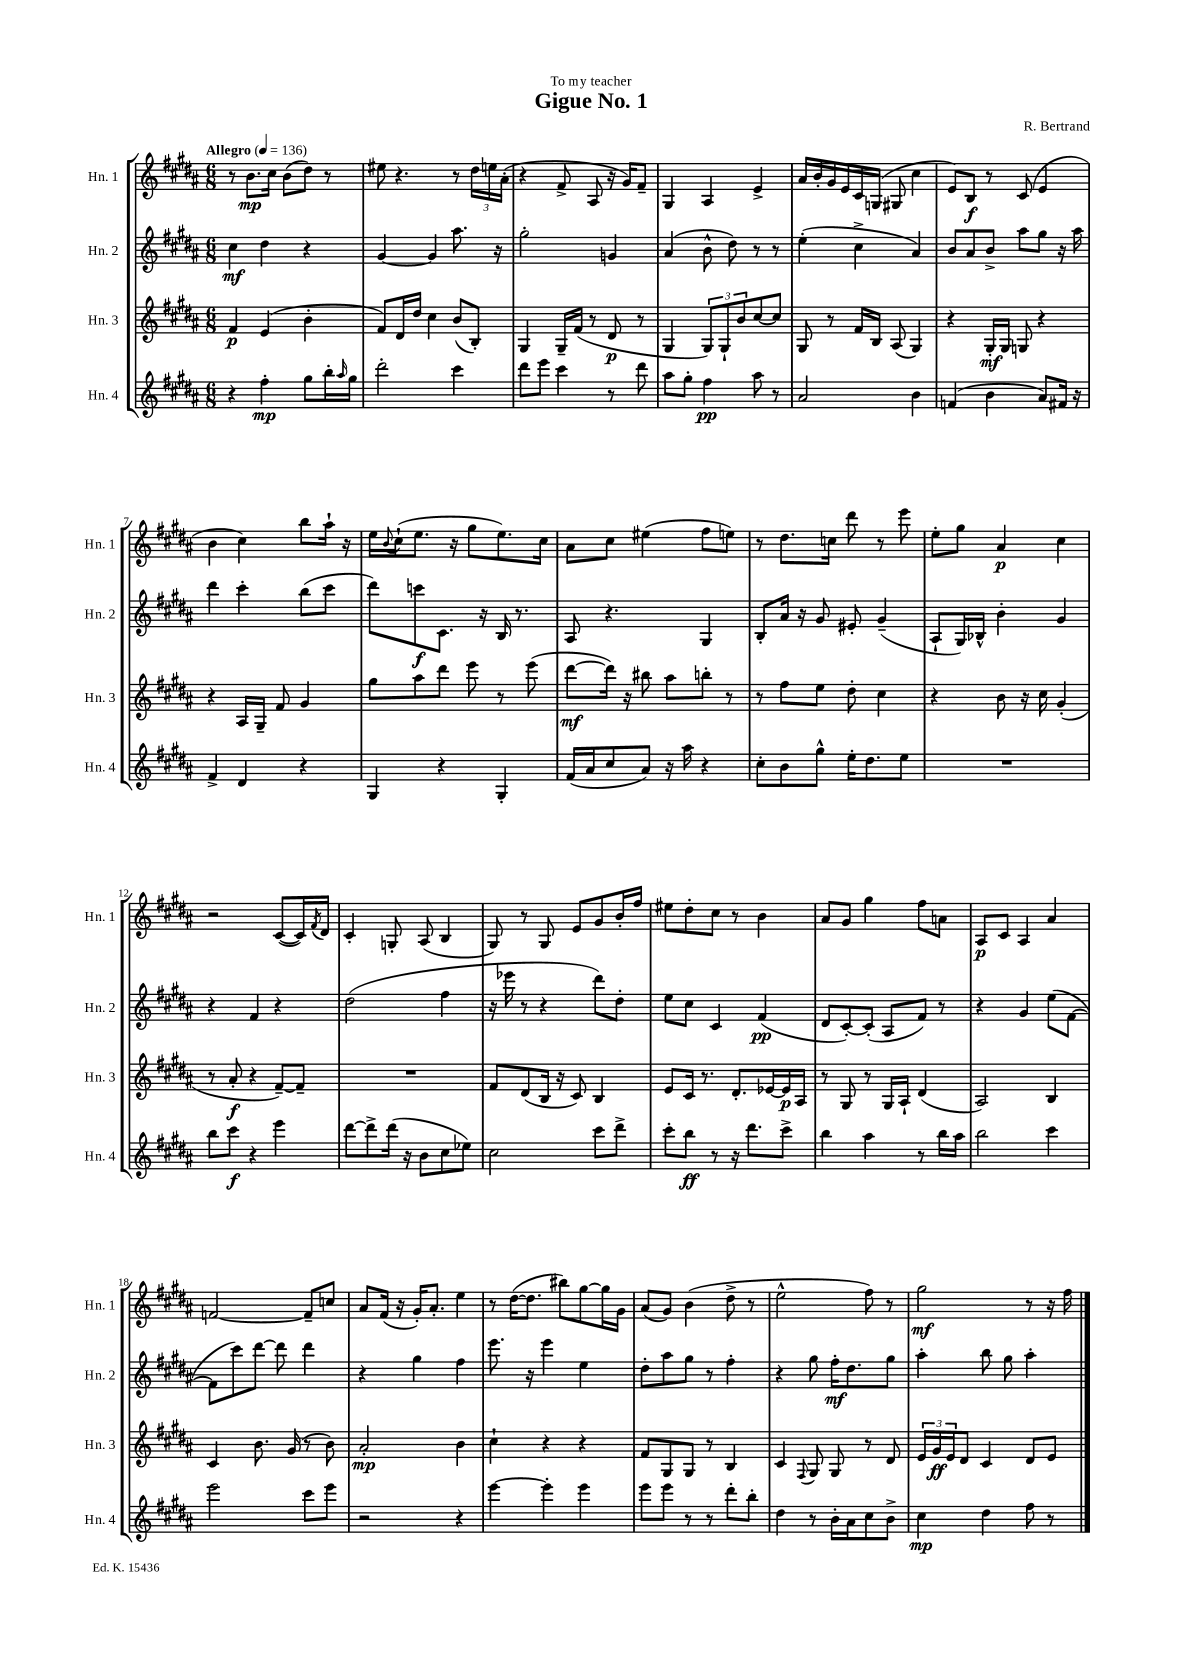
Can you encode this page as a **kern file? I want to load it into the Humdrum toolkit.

**kern	**dynam	**kern	**dynam	**kern	**dynam	**kern	**dynam
*part4	*part4	*part3	*part3	*part2	*part2	*part1	*part1
*staff4	*staff4	*staff3	*staff3	*staff2	*staff2	*staff1	*staff1
*I"Hn. 4	*	*I"Hn. 3	*	*I"Hn. 2	*	*I"Hn. 1	*
*I'Hn. 4	*	*I'Hn. 3	*	*I'Hn. 2	*	*I'Hn. 1	*
*clefG2	*	*clefG2	*	*clefG2	*	*clefG2	*
*k[f#c#g#d#a#]	*	*k[f#c#g#d#a#]	*	*k[f#c#g#d#a#]	*	*k[f#c#g#d#a#]	*
*M6/8	*	*M6/8	*	*M6/8	*	*M6/8	*
*MM136	*	*MM136	*	*MM136	*	*MM136	*
=1	=1	=1	=1	=1	=1	=1	=1
!	!	!	!	!	!	!LO:TX:a:B:t=Allegro	!
4r	.	4f#/	p	4cc#\	mf	8r	.
.	.	.	.	.	.	8.b\L	mp
4ff#'\	mp	(4e/	.	4dd#\	.	.	.
.	.	.	.	.	.	16cc#\Jk	.
.	.	.	.	.	.	(8b\L	.
8gg#\L	.	4b'\	.	4r	.	8dd#\J)	.
16bb'\L	.	.	.	.	.	8r	.
16qqaa#/	.	.	.	.	.	.	.
16gg#\JJ	.	.	.	.	.	.	.
=2	=2	=2	=2	=2	=2	=2	=2
2ddd#'\	.	8f#/L)	.	[4g#/	.	8ee#X\	.
.	.	16d#/L	.	.	.	4.r	.
.	.	16dd#/JJ	.	.	.	.	.
.	.	4cc#\	.	4g#/]	.	.	.
4ccc#\	.	(8b/L	.	8.aa#\	.	8r	.
.	.	8B'/J)	.	.	.	24dd#\LL	.
.	.	.	.	.	.	24een\	.
.	.	.	.	16r	.	.	.
.	.	.	.	.	.	(24a#'\JJ	.
=3	=3	=3	=3	=3	=3	=3	=3
8ddd#\L	.	4G#/	.	2gg#'\	.	4r	.
8eee\J	.	.	.	.	.	.	.
4ccc#\	.	16G#~/LL	.	.	.	8f#^/	.
.	.	(16f#/JJ	.	.	.	.	.
.	.	8r	.	.	.	8A#/	.
8r	.	8d#/	p	4gn/	.	16r	.
.	.	.	.	.	.	16g#/KL)	.
8ddd#\	.	8r	.	.	.	8f#~/J	.
=4	=4	=4	=4	=4	=4	=4	=4
8aa#\L	.	4G#/	.	(4a#/	.	4G#/	.
8gg#'\J	.	.	.	.	.	.	.
4ff#\	pp	12G#/L)	.	8b^^\	.	4A#/	.
.	.	12G#`/	.	.	.	.	.
.	.	.	.	8dd#\)	.	.	.
.	.	12b/	.	.	.	.	.
8aa#\	.	[8cc#/	.	8r	.	4e^/	.
8r	.	8cc#/J]	.	8r	.	.	.
=5	=5	=5	=5	=5	=5	=5	=5
2a#/	.	8G#/	.	(4ee'\	.	16a#/LL	.
.	.	.	.	.	.	16b'/	.
.	.	8r	.	.	.	16g#/	.
.	.	.	.	.	.	16e/	.
.	.	16f#/LL	.	4cc#^\	.	16c#/	.
.	.	16B/JJ	.	.	.	(16Gn/JJ	.
.	.	(8A#/	.	.	.	8G#X/	.
4b\	.	4G#/)	.	4a#/)	.	4cc#\	.
=6	=6	=6	=6	=6	=6	=6	=6
(4fn/	.	4r	.	8b/L	.	8e/L)	.
.	.	.	.	8a#/	.	8B/J	f
4b\	.	16G#'/LL	mf	8b^/J	.	8r	.
.	.	16G#/JJ	.	.	.	.	.
.	.	8Gn/	.	8aa#\L	.	(8c#/	.
8a#/L)	.	4r	.	8gg#\J	.	4e/	.
16f#X/Jk	.	.	.	16r	.	.	.
16r	.	.	.	16aa#\	.	.	.
!!LO:LB:g=z
=7	=7	=7	=7	=7	=7	=7	=7
4f#^/	.	4r	.	4ddd#\	.	4b\	.
4d#/	.	16A#/LL	.	4ccc#'\	.	4cc#\)	.
.	.	16G#~/JJ	.	.	.	.	.
.	.	8f#/	.	.	.	.	.
4r	.	4g#/	.	(8bb\L	.	8bb\L	.
.	.	.	.	8ccc#\J	.	16aa#`\Jk	.
.	.	.	.	.	.	16r	.
=8	=8	=8	=8	=8	=8	=8	=8
4G#/	.	8gg#\L	.	8ddd#\L)	.	16ee\LL	.
.	.	.	.	.	.	8qqb/	.
.	.	.	.	.	.	(16cc#`\J	.
.	.	8aa#\	.	8cccn\	f	8.ee\J	.
4r	.	8ddd#\J	.	8.c#\J	.	.	.
.	.	.	.	.	.	16r	.
.	.	8eee\	.	.	.	8gg#\L	.
.	.	.	.	16r	.	.	.
4G#'/	.	8r	.	16B/	.	8.ee\)	.
.	.	.	.	8.r	.	.	.
.	.	(8eee\	.	.	.	.	.
.	.	.	.	.	.	16cc#\Jk	.
=9	=9	=9	=9	=9	=9	=9	=9
(16f#/LL	.	[8ddd#\L	mf	8A#/	.	8a#\L	.
16a#/J	.	.	.	.	.	.	.
8cc#/	.	16ddd#\Jk])	.	4.r	.	8cc#\J	.
.	.	16r	.	.	.	.	.
8a#/J)	.	8bb#X\	.	.	.	(4ee#X\	.
16r	.	8aa#\L	.	.	.	.	.
16aa#\	.	.	.	.	.	.	.
4r	.	8bbn'\J	.	4G#/	.	8ff#\L	.
.	.	8r	.	.	.	8een\J)	.
=10	=10	=10	=10	=10	=10	=10	=10
8cc#'\L	.	8r	.	8B'/L	.	8r	.
8b\	.	8ff#\L	.	16a#/Jk	.	8.dd#\L	.
.	.	.	.	16r	.	.	.
8gg#^^\J	.	8ee\J	.	8g#/	.	.	.
.	.	.	.	.	.	16ccn\Jk	.
16ee'\KL	.	8dd#'\	.	8e#X'/	.	8ddd#\	.
8.dd#\	.	.	.	.	.	.	.
.	.	4cc#\	.	(4g#~/	.	8r	.
8ee\J	.	.	.	.	.	8eee\	.
=11	=11	=11	=11	=11	=11	=11	=11
2.r	.	4r	.	8A#`/L	.	8ee'\L	.
.	.	.	.	16G#/L)	.	8gg#\J	.
.	.	.	.	16B-X^^/JJ	.	.	.
.	.	8b\	.	4b'\	.	4a#/	p
.	.	16r	.	.	.	.	.
.	.	16cc#\	.	.	.	.	.
.	.	(4g#'/	.	4g#/	.	4cc#\	.
!!LO:LB:g=z
=12	=12	=12	=12	=12	=12	=12	=12
8bb\L	.	8r	.	4r	.	2r	.
8ccc#\J	f	8a#'/	f	.	.	.	.
4r	.	4r	.	4f#/	.	.	.
4eee\	.	[8f#~/L)	.	4r	.	([8c#/L	.
.	.	8f#~/J]	.	.	.	16c#/L])	.
.	.	.	.	.	.	8qf#/	.
.	.	.	.	.	.	16d#/JJ	.
=13	=13	=13	=13	=13	=13	=13	=13
[8ddd#\L	.	2.r	.	(2dd#\	.	4c#'/	.
8ddd#^\]	.	.	.	.	.	.	.
(16ddd#\Jk	.	.	.	.	.	8Gn'/	.
16r	.	.	.	.	.	.	.
8b\L	.	.	.	.	.	(8A#/	.
8cc#\	.	.	.	4ff#\	.	4B/	.
8ee-X\J)	.	.	.	.	.	.	.
=14	=14	=14	=14	=14	=14	=14	=14
2cc#\	.	8f#/L	.	16r	.	8G#/)	.
.	.	.	.	16eee-X\	.	.	.
.	.	(8d#/	.	8r	.	8r	.
.	.	16B/Jk	.	4r	.	8G#/	.
.	.	16r	.	.	.	.	.
.	.	8c#/)	.	.	.	8e/L	.
8ccc#\L	.	4B/	.	8ddd#\L)	.	8g#/	.
8ddd#^\J	.	.	.	8dd#'\J	.	16b'/L	.
.	.	.	.	.	.	16ff#/JJ	.
=15	=15	=15	=15	=15	=15	=15	=15
8ccc#'\L	.	8e/L	.	8ee\L	.	8ee#X\L	.
8bb\J	ff	16c#/Jk	.	8cc#\J	.	8dd#'\	.
.	.	8.r	.	.	.	.	.
8r	.	.	.	4c#/	.	8cc#\J	.
16r	.	8.d#'/L	.	.	.	8r	.
8.ddd#\L	.	.	.	.	.	.	.
.	.	.	.	(4f#/	pp	4b\	.
.	.	[16e-X/L	.	.	.	.	.
8ccc#^\J	.	16e-/]	p	.	.	.	.
.	.	16A#/JJ	.	.	.	.	.
=16	=16	=16	=16	=16	=16	=16	=16
4bb\	.	8r	.	8d#/L	.	8a#/L	.
.	.	8G#/	.	[8c#'/)	.	8g#/J	.
4aa#\	.	8r	.	(8c#'/J]	.	4gg#\	.
.	.	16G#/LL	.	8A#/L	.	.	.
.	.	16A#`/JJ	.	.	.	.	.
8r	.	(4d#/	.	8f#/J)	.	8ff#\L	.
16bb\LL	.	.	.	8r	.	8an\J	.
16aa#\JJ	.	.	.	.	.	.	.
=17	=17	=17	=17	=17	=17	=17	=17
2bb\	.	2A#/)	.	4r	.	8A#/L	p
.	.	.	.	.	.	8c#/J	.
.	.	.	.	4g#/	.	4A#/	.
4ccc#\	.	4B/	.	(8ee\L	.	4a#/	.
.	.	.	.	[8f#\J	.	.	.
!!LO:LB:g=z
=18	=18	=18	=18	=18	=18	=18	=18
2eee\	.	4c#/	.	8f#\L]	.	[2fn/	.
.	.	.	.	8ccc#\)	.	.	.
.	.	8.b\	.	[8ddd#\J	.	.	.
.	.	.	.	8ddd#\]	.	.	.
.	.	(16g#/	.	.	.	.	.
8ccc#\L	.	8r	.	4ddd#\	.	8f~/L]	.
8eee\J	.	8b\)	.	.	.	8ccn/J	.
=19	=19	=19	=19	=19	=19	=19	=19
2r	.	2a#'/	mp	4r	.	8a#/L	.
.	.	.	.	.	.	(16f#/Jk	.
.	.	.	.	.	.	16r	.
.	.	.	.	4gg#\	.	16g#'/KL)	.
.	.	.	.	.	.	8.a#'/J	.
4r	.	4b\	.	4ff#\	.	4ee\	.
=20	=20	=20	=20	=20	=20	=20	=20
[4eee\	.	4cc#`\	.	8.eee\	.	8r	.
.	.	.	.	.	.	([16dd#\KL	.
.	.	.	.	16r	.	8.dd#\J]	.
4eee'\]	.	4r	.	4eee\	.	.	.
.	.	.	.	.	.	8bb#X\L)	.
4eee\	.	4r	.	4ee\	.	[8gg#\	.
.	.	.	.	.	.	16gg#\L]	.
.	.	.	.	.	.	16g#\JJ	.
=21	=21	=21	=21	=21	=21	=21	=21
8eee\L	.	8f#/L	.	8dd#'\L	.	(8a#/L	.
8eee\J	.	8G#/	.	8aa#\	.	8g#/J)	.
8r	.	8G#/J	.	8gg#\J	.	(4b\	.
8r	.	8r	.	8r	.	.	.
8ddd#'\L	.	4B/	.	4ff#'\	.	8dd#^\	.
8bb'\J	.	.	.	.	.	8r	.
=22	=22	=22	=22	=22	=22	=22	=22
4dd#\	.	4c#/	.	4r	.	2ee^^\	.
.	.	8qqF#/	.	.	.	.	.
8r	.	8G#/	.	8gg#\	.	.	.
16b'\LL	.	8G#/	.	16ff#'\KL	mf	.	.
16a#\J	.	.	.	8.dd#\	.	.	.
8cc#\	.	8r	.	.	.	8ff#\)	.
8b^\J	.	8d#/	.	8gg#\J	.	8r	.
=23	=23	=23	=23	=23	=23	=23	=23
4cc#\	mp	24e/LL	.	4aa#'\	.	2gg#\	mf
.	.	24g#/	ff	.	.	.	.
.	.	24e/J	.	.	.	.	.
.	.	8d#/J	.	.	.	.	.
4dd#\	.	4c#/	.	8bb\	.	.	.
.	.	.	.	8gg#\	.	.	.
8ff#\	.	8d#/L	.	4aa#'\	.	8r	.
8r	.	8e/J	.	.	.	16r	.
.	.	.	.	.	.	16ff#\	.
==	==	==	==	==	==	==	==
*-	*-	*-	*-	*-	*-	*-	*-
